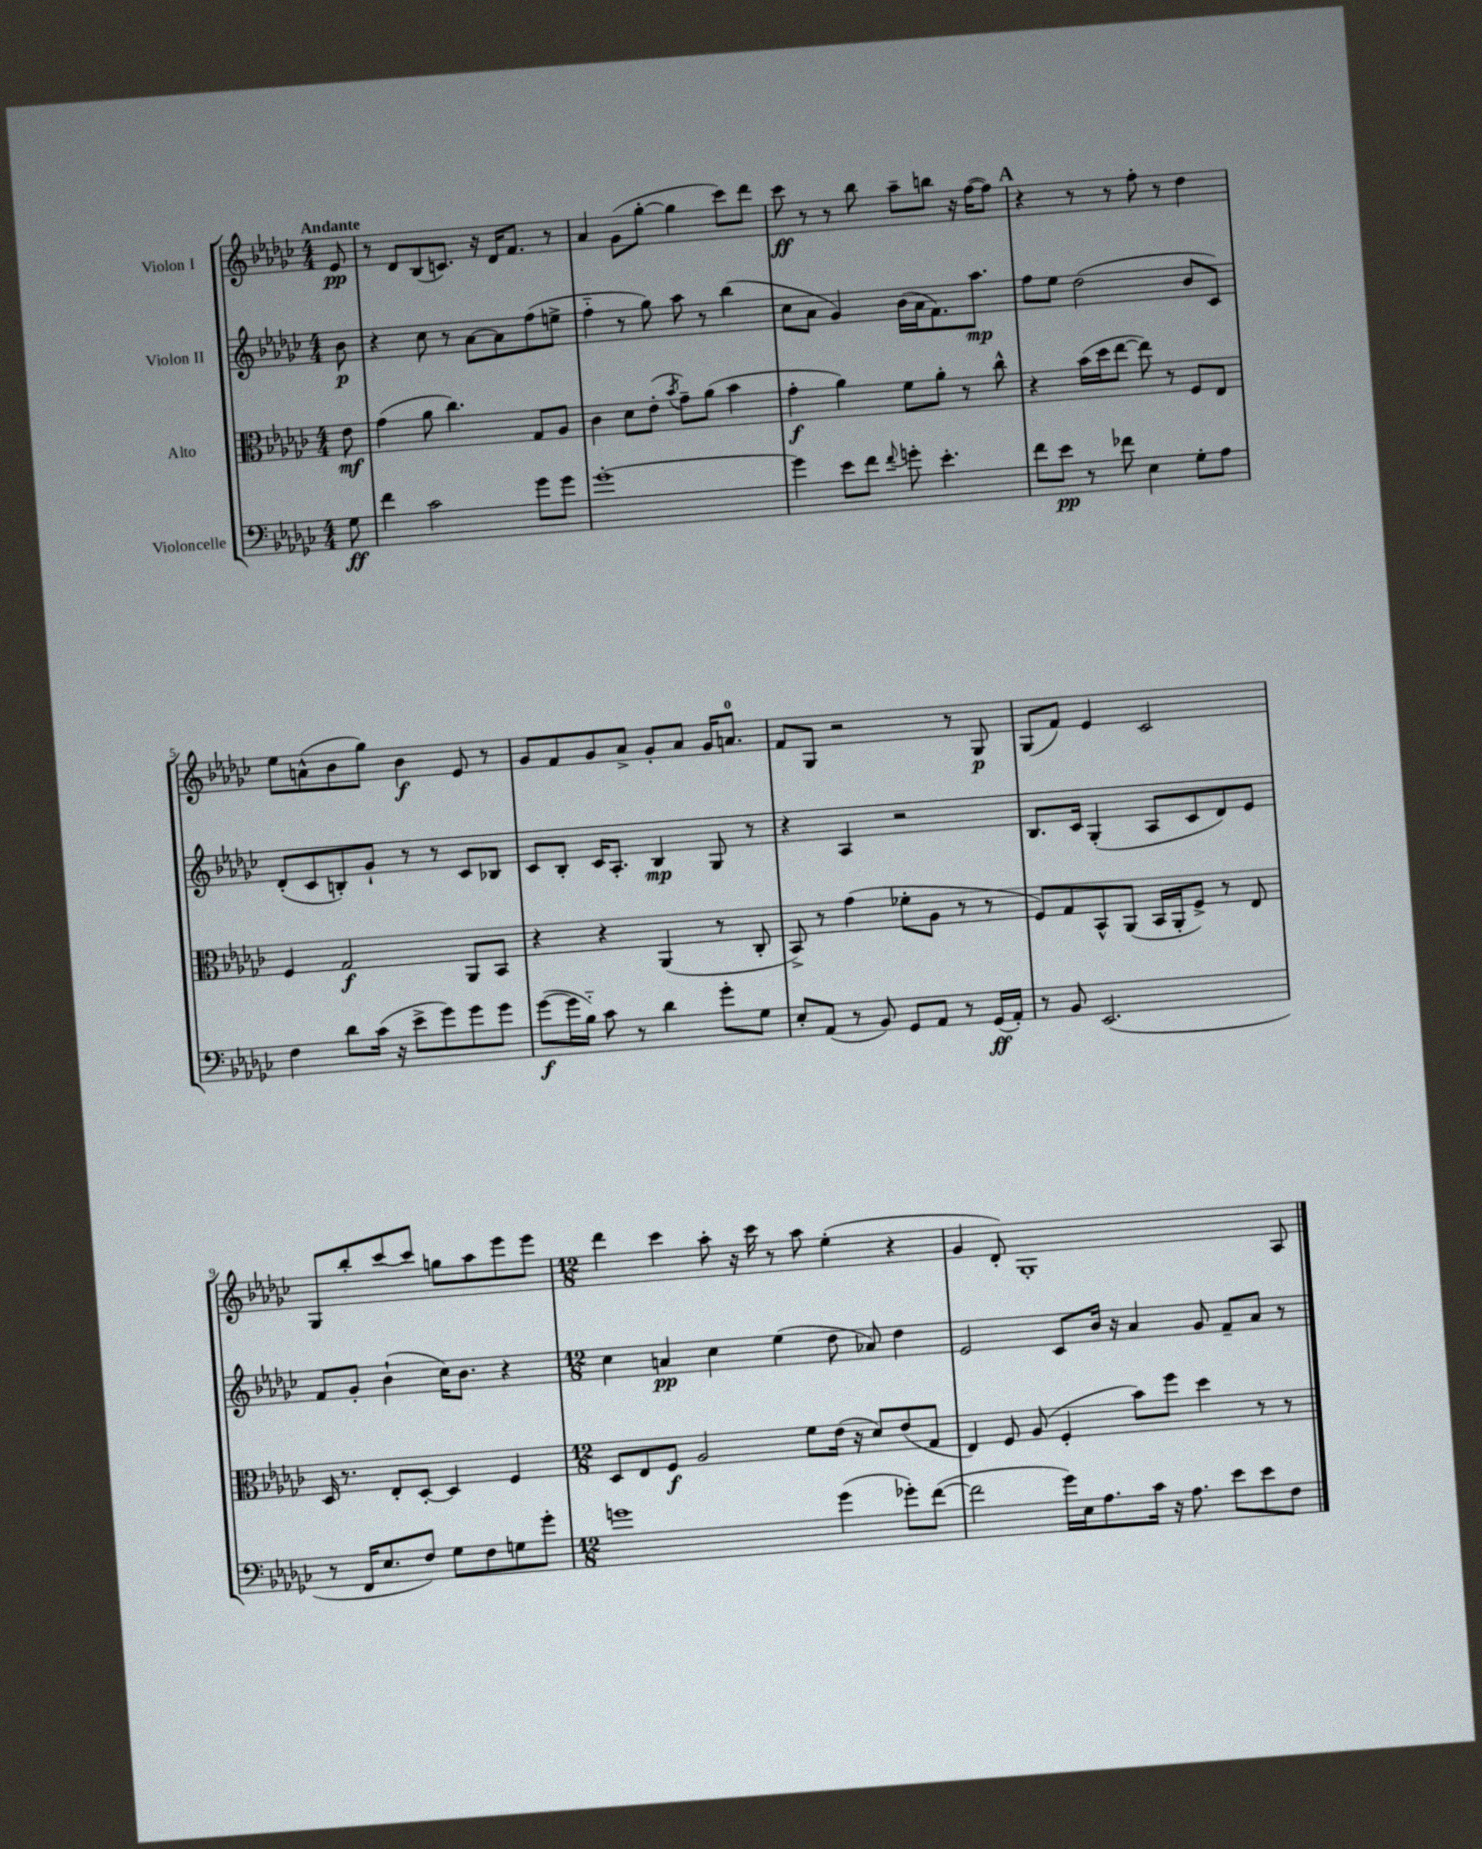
<<
\new StaffGroup <<
\new Staff = "s0" \with { instrumentName = "Violon I" } {
    \clef treble \key ges \major \numericTimeSignature \time 4/4 \partial 8 \tempo "Andante"
    ees'8\pp |
    r8 des'8 bes8( c'8.) r16 des'16 f'8. r8 |
    aes'4 ges'8( ges''8~-. ges''4 ces'''8) des'''8 |
    ces'''8\ff r8 r8 bes''8 aes''8-- b''8 r16 f''16~( f''8) |
    \mark \markup { \bold "A" } r4 r8 r8 f''8-. r8 des''4 |
    ees''8 a'8-^( bes'8 ges''8) bes'4\f ees'8 r8 |
    ges'8 f'8 ges'8 aes'8-> ges'8-. aes'8 ges'16 a'8.-0 |
    f'8 ges8 r2 r8 ges8\p |
    ges8( f'8) ees'4 ces'2 |
    ges8 bes''8-. ces'''8~ ces'''8 g''8 aes''8 ees'''8 ees'''8 |
    \numericTimeSignature \time 12/8 des'''4 ces'''4 aes''8-. r16 ces'''16 r8 aes''8 ees''4-.( r4 |
    ges'4 des'8-.) ges1-. aes8 \bar "|." |
}
\new Staff = "s1" \with { instrumentName = "Violon II" } {
    \clef treble \key ges \major \numericTimeSignature \time 4/4 \partial 8
    bes'8\p |
    r4 ces''8 r8 aes'8~ aes'8 f''8( e''8-> |
    f''4-_ r8 ges''8) aes''8 r8 bes''4( |
    ces''8 aes'8 ges'4) bes'16( aes'16 f'8.) aes''8.\mp |
    \mark \markup { \bold "A" } f''8 ees''8 des''2( bes'8 ces'8) |
    des'8-.( ces'8 b8-.) ges'8-! r8 r8 ces'8 bes8 |
    ces'8 bes8-. ces'16 aes8.-. bes4\mp ges8 r8 |
    r4 aes4 r2 |
    bes8. ces'16 ges4-.( aes8 ces'8 des'8) ees'8 |
    f'8 ges'8-. bes'4-!( ces''16) bes'8. r4 |
    \numericTimeSignature \time 12/8 ces''4 a'4\pp ces''4 ees''4( des''8 aes'8) des''4 |
    ees'2 ces'8 bes'16 r16 aes'4 ges'8 f'8-- aes'8 r8 \bar "|." |
}
\new Staff = "s2" \with { instrumentName = "Alto" } {
    \clef alto \key ges \major \numericTimeSignature \time 4/4 \partial 8
    ees'8\mf |
    ges'4( aes'8 ces''4.) ges8 aes8 |
    ces'4 des'8 ees'8-.( \acciaccatura { bes'8 } ges'8--) aes'8( bes'4 |
    ges'4-.\f aes'4) f'8 aes'8-. r8 ces''8-^ |
    \mark \markup { \bold "A" } r4 bes'16( des''16 ees''8~ ees''8) r8 f8 ees8 |
    f4 ges2\f aes,8 bes,8 |
    r4 r4 aes,4( r8 ces8-. |
    bes,8->) r8 ges'4( fes'8-. aes8 r8 r8 |
    f8) ges8 bes,8-^ aes,8( bes,16 aes,16-. f8->) r8 ees8 |
    des16 r8. ees8-. des8~-. des4 f4 |
    \numericTimeSignature \time 12/8 des8 ees8 f8\f aes2 f'8 ees'16( r16 des'8) ees'8( ges8 |
    ees4) f8 aes8( f4-. bes'8) f''8 des''4 r8 r8 \bar "|." |
}
\new Staff = "s3" \with { instrumentName = "Violoncelle" } {
    \clef bass \key ges \major \numericTimeSignature \time 4/4 \partial 8
    ges8\ff |
    f'4 ces'2 ges'8 ges'8 |
    ges'1~-. |
    ges'4 ees'8 f'8 \appoggiatura { f'8 } g'8-. ees'4.-. |
    \mark \markup { \bold "A" } f'8 ees'8\pp r8 fes'8 ees4 ges8-. aes8 |
    f4 des'8 ces'16( r16 ees'8-> ges'8) ges'8 ges'8 |
    ges'8~\f( ges'16 bes16-_) ces'8 r8 des'4 ges'8-. ges8 |
    ees8-. aes,8( r8 bes,8) ges,8 aes,8 r8 ges,16\ff( aes,16-.) |
    r8 bes,8 ees,2.( |
    r8 f,16 ees8. f8) ges8 f8 g8 ges'8-. |
    \numericTimeSignature \time 12/8 g'1 g'4( ges'8-.) f'8~( |
    f'2 ges'16) ees16 aes8. ces'16 r16 aes8. ees'8 ees'8 f8 \bar "|." |
}
>>
>>
